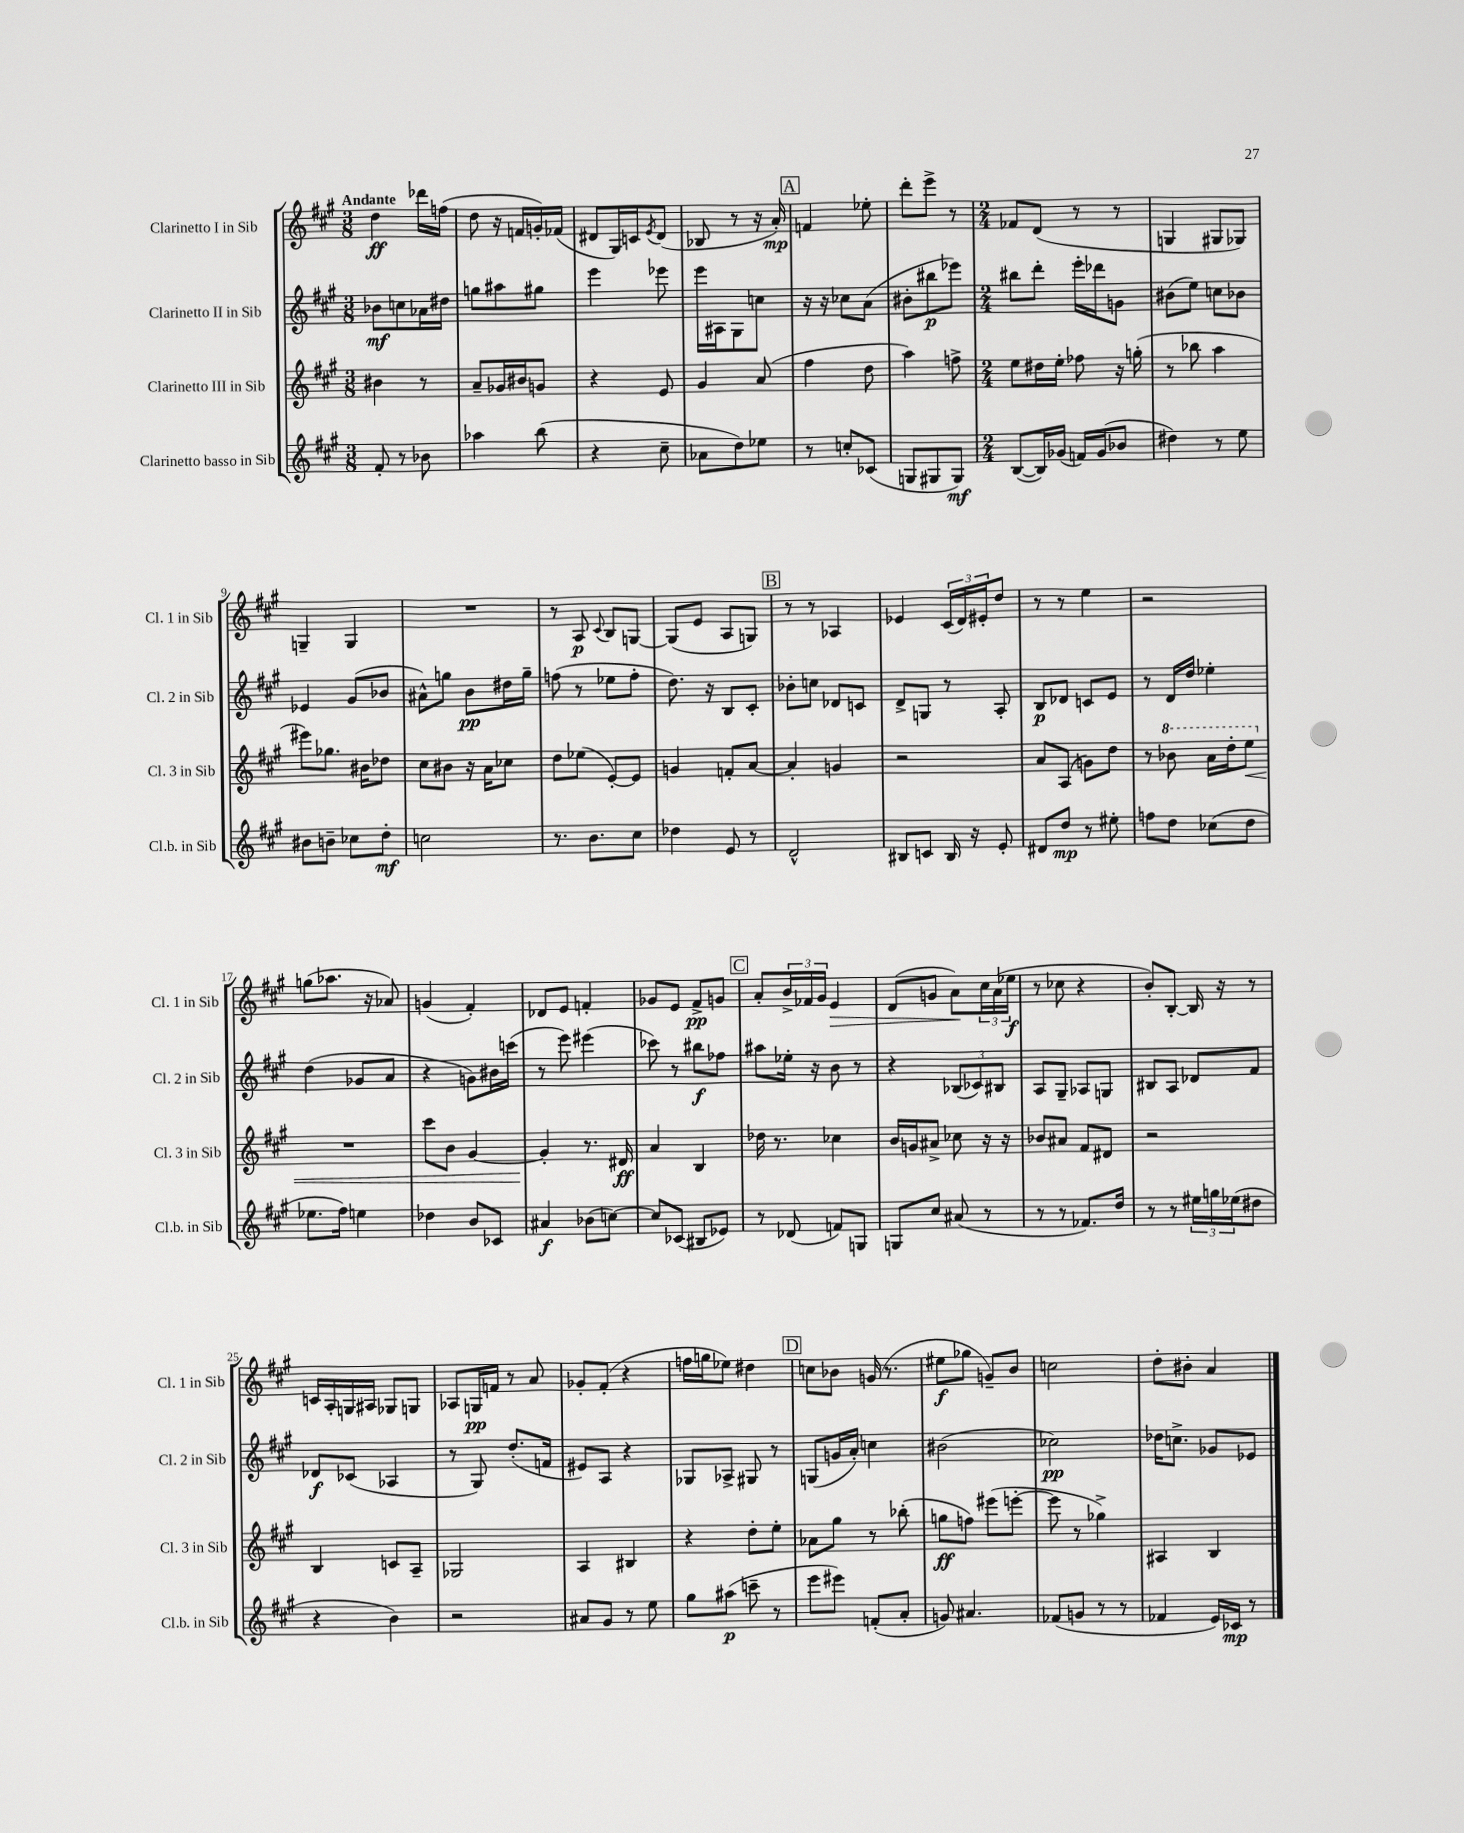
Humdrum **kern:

**kern	**dynam	**kern	**dynam	**kern	**dynam	**kern	**dynam
*part4	*part4	*part3	*part3	*part2	*part2	*part1	*part1
*staff4	*staff4	*staff3	*staff3	*staff2	*staff2	*staff1	*staff1
*I"Clarinetto basso in Sib	*	*I"Clarinetto III in Sib	*	*I"Clarinetto II in Sib	*	*I"Clarinetto I in Sib	*
*I'Cl.b. in Sib	*	*I'Cl. 3 in Sib	*	*I'Cl. 2 in Sib	*	*I'Cl. 1 in Sib	*
*clefG2	*	*clefG2	*	*clefG2	*	*clefG2	*
*k[f#c#g#]	*	*k[f#c#g#]	*	*k[f#c#g#]	*	*k[f#c#g#]	*
*M3/8	*	*M3/8	*	*M3/8	*	*M3/8	*
=1	=1	=1	=1	=1	=1	=1	=1
!	!	!	!	!	!	!LO:TX:a:B:t=Andante	!
8f#'/	.	4b#X\	.	8b-X\L	mf	4dd\	ff
8r	.	.	.	8ccn\	.	.	.
8b-X\	.	8r	.	16a-X\L	.	16ddd-X\LL	.
.	.	.	.	16dd#X\JJ	.	(16ffn\JJ	.
=2	=2	=2	=2	=2	=2	=2	=2
4aa-X\	.	8a~/L	.	8ggn\L	.	8dd\	.
.	.	16g-X/L	.	8aa#X\	.	16r	.
.	.	16b#X/J	.	.	.	16fn/LL	.
(8bb\	.	8gn/J	.	8gg#X\J	.	16gn'/)	.
.	.	.	.	.	.	(16f-X/JJ	.
=3	=3	=3	=3	=3	=3	=3	=3
4r	.	4r	.	4eee\	.	8d#X/L	.
.	.	.	.	.	.	16G#/L)	.
.	.	.	.	.	.	16cn/J	.
.	.	.	.	.	.	8qe/	.
8cc#~\	.	8e/	.	8eee-X\	.	(8d#/J	.
=4	=4	=4	=4	=4	=4	=4	=4
8a-X\L	.	4g#/	.	16eee\LL	.	8B-X/	.
.	.	.	.	16A#X\J	.	.	.
8dd\)	.	.	.	8G#\	.	8r	.
8ee-X\J	.	(8a/	.	8ccn\J	.	16r	.
.	.	.	.	.	.	16a'/)	mp
!!LO:REH:place=s1:t=A
=5	=5	=5	=5	=5	=5	=5	=5
8r	.	4ff#\	.	16r	.	4fn/	.
.	.	.	.	16r	.	.	.
8ccn'/L	.	.	.	8cc-X\L	.	.	.
(8c-X/J	.	8dd\	.	(8a\J	.	8ee-X'\	.
=6	=6	=6	=6	=6	=6	=6	=6
8Gn/L	.	4aa\)	.	8b#X'\L	.	8ddd'\L	.
8G#X/	.	.	.	8bb#X\	p	8eee^\J	.
8G#/J)	mf	8ffn^\	.	8eee-X\J)	.	8r	.
=7	=7	=7	=7	=7	=7	=7	=7
*M2/4	*	*M2/4	*	*M2/4	*	*M2/4	*
([8B/L	.	8ee\L	.	8bb#X\L	.	8f-X/L	.
16B/L])	.	16dd#X\L	.	8ddd'\J	.	(8d/J	.
(16g-X/JJ	.	16ee'\JJ	.	.	.	.	.
16fn/LL)	.	8ff-X\	.	16eee'\LL	.	8r	.
(16g-/J	.	.	.	16ddd-X\J	.	.	.
8b-X/J	.	16r	.	8gn\J	.	8r	.
.	.	(16ggn'\	.	.	.	.	.
=8	=8	=8	=8	=8	=8	=8	=8
4dd#X\)	.	8r	.	(8b#X\L	.	4Gn/	.
.	.	8bb-X\	.	8ee\J)	.	.	.
8r	.	4aa\	.	8ccn\L	.	8G#X/L	.
8ee\	.	.	.	8b-X\J	.	8G-X/J)	.
!!LO:LB:g=z
=9	=9	=9	=9	=9	=9	=9	=9
8b#X\L	.	8eee#X\L)	.	4e-X/	.	4Gn~/	.
8bn~\J	.	8.gg-X\J	.	.	.	.	.
8cc-X\L	.	.	.	(8g#/L	.	4G/	.
.	.	16b#X\KL	.	.	.	.	.
8dd'\J	mf	8dd-X\J	.	8b-X/J	.	.	.
=10	=10	=10	=10	=10	=10	=10	=10
2ccn\	.	8cc#\L	.	8a#X^^\L)	.	2r	.
.	.	8b#X\J	.	8ggn\J	.	.	.
.	.	16r	.	8b\L	pp	.	.
.	.	16a\KL	.	.	.	.	.
.	.	8cc-X\J	.	16dd#X\L	.	.	.
.	.	.	.	16gg~\JJ	.	.	.
=11	=11	=11	=11	=11	=11	=11	=11
8.r	.	8dd\L	.	(8ffn\	.	8r	.
.	.	(8ee-X\J	.	8r	.	8A/	p
8.b\L	.	.	.	.	.	.	.
.	.	.	.	.	.	8qqc#/	.
.	.	[8e'/L)	.	8ee-X\L	.	8B/L	.
8cc#\J	.	8e/J]	.	8ff'\J	.	[8Gn/J	.
=12	=12	=12	=12	=12	=12	=12	=12
4dd-X\	.	4gn/	.	8.dd\)	.	(8G/L]	.
.	.	.	.	.	.	8e/J	.
.	.	.	.	16r	.	.	.
8e/	.	8fn'/L	.	8B/L	.	8A/L	.
8r	.	[8a/J	.	8c#'/J	.	8Gn/J)	.
!!LO:REH:place=s1:t=B
=13	=13	=13	=13	=13	=13	=13	=13
2d^^/	.	4a'/]	.	8b-X'\L	.	8r	.
.	.	.	.	8ccn\J	.	8r	.
.	.	4gn/	.	8d-X/L	.	4A-X/	.
.	.	.	.	8cn/J	.	.	.
=14	=14	=14	=14	=14	=14	=14	=14
8B#X/L	.	2r	.	8d^/L	.	4e-X/	.
8cn/J	.	.	.	8Gn/J	.	.	.
16B#/	.	.	.	8r	.	(24c#/LL	.
.	.	.	.	.	.	24d/)	.
16r	.	.	.	.	.	.	.
.	.	.	.	.	.	24e#X'/J	.
8e'/	.	.	.	8A'/	.	8dd/J	.
=15	=15	=15	=15	=15	=15	=15	=15
8d#X/L	.	8a/L	.	8B/L	p	8r	.
8dd/J	mp	(8A/J	.	8d-X/J	.	8r	.
8r	.	8gn\L)	.	8cn/L	.	4ee\	.
8ee#X'\	.	8dd\J	.	8e/J	.	.	.
=16	=16	=16	=16	=16	=16	=16	=16
8ffn\L	.	8r	.	8r	.	2r	.
*	*	*8va	*	*	*	*	*
8dd\J	.	8bb-X\	.	16d/LL	.	.	.
.	.	.	.	16dd/JJ	.	.	.
(8cc-X\L	.	16aa\LL	.	4ee-X'\	.	.	.
.	.	16ddd'\J	.	.	.	.	.
!	!	!	!LO:HP:b	!	!	!	!
8dd\J	.	8eee\J	<	.	.	.	.
!!LO:LB:g=z
=17	=17	=17	=17	=17	=17	=17	=17
*	*	*X8va	*	*	*	*	*
8.ee-X\L	.	2r	.	(4dd\	.	(8ggn\L	.
.	.	.	.	.	.	8.aa-X\J	.
16ff#\Jk)	.	.	.	.	.	.	.
4een\	.	.	.	8g-X/L	.	.	.
.	.	.	.	.	.	16r	.
.	.	.	.	8a/J	.	8a-X/)	.
=18	=18	=18	=18	=18	=18	=18	=18
4dd-X\	.	8ccc#\L	.	4r	.	(4gn/	.
.	.	8b\J	.	.	.	.	.
8b/L	.	[4g#/	.	8gn\L)	.	4f#'/)	.
8c-X/J	.	.	.	16b#X\L	.	.	.
.	.	.	.	(16cccn\JJ	.	.	.
=19	=19	=19	=19	=19	=19	=19	=19
4a#X/	f	4g#'/]	.	8r	.	8d-X/L	.
.	.	.	.	8eee\)	.	8e/J	.
(8b-X\L	.	8.r	[	(4eee#X\	.	4fn'/	.
[8ccn\J)	.	.	.	.	.	.	.
.	.	16d#X/	ff	.	.	.	.
=20	=20	=20	=20	=20	=20	=20	=20
8cc/L]	.	4a/	.	8ccc-X\)	.	8g-X/L	.
(8c-X/J	.	.	.	8r	.	8e/J	.
8B#X/L	.	4B/	.	8bb#X\L	f	8f#^/L	pp
8e-X/J)	.	.	.	8ff-X\J	.	8gn/J	.
!!LO:REH:place=s1:t=C
=21	=21	=21	=21	=21	=21	=21	=21
8r	.	16dd-X\	.	8aa#X\L	.	8a'/L	.
.	.	8.r	.	.	.	.	.
(8d-X/	.	.	.	16ee-X'\Jk	.	24b^/L	.
.	.	.	.	.	.	24f-X/	.
.	.	.	.	16r	.	.	.
.	.	.	.	.	.	24g#/JJ	.
!	!	!	!	!	!	!	!LO:HP:b
8fn/L)	.	4cc-X\	.	8b\	.	4e/	>
8Gn/J	.	.	.	8r	.	.	.
=22	=22	=22	=22	=22	=22	=22	=22
8Gn/L	.	16b/LL	.	4r	.	(8d/L	.
.	.	16gn/J	.	.	.	.	.
8cc#/J	.	8a#X^/J	.	.	.	8gn/J	.
(8a#X/	.	8cc-X\	.	(12B-X/L	.	8a\L)	.
.	.	.	.	12c-X/)	.	.	.
8r	.	16r	.	.	.	24cc#\L	]
.	.	.	.	12B#X/J	.	(24a\	.
.	.	16r	.	.	.	.	.
.	.	.	.	.	.	24ee-X\JJ	f
=23	=23	=23	=23	=23	=23	=23	=23
8r	.	8b-X/L	.	8A/L	.	8r	.
8r	.	8a#X/J	.	8G#~/J	.	8cc-X\	.
8.f-X/L)	.	8f#/L	.	8A-X/L	.	4r	.
.	.	8d#X/J	.	8Gn/J	.	.	.
16dd/Jk	.	.	.	.	.	.	.
=24	=24	=24	=24	=24	=24	=24	=24
8r	.	2r	.	8B#X/L	.	8b'/L)	.
8r	.	.	.	8A/J	.	[8B'/J	.
24ee#X\LL	.	.	.	8d-X/L	.	16B/]	.
24ggn\	.	.	.	.	.	.	.
.	.	.	.	.	.	16r	.
(24ee-X\J	.	.	.	.	.	.	.
8dd#X\J	.	.	.	8f#/J	.	8r	.
!!LO:LB:g=z
=25	=25	=25	=25	=25	=25	=25	=25
4r	.	4B/	.	8d-X/L	f	16cn/LL	.
.	.	.	.	.	.	16A'/	.
.	.	.	.	(8c-X/J	.	16Gn/	.
.	.	.	.	.	.	16A#X/JJ	.
4b\)	.	8cn/L	.	4A-X/	.	8G-X/L	.
.	.	8A~/J	.	.	.	8Gn/J	.
=26	=26	=26	=26	=26	=26	=26	=26
2r	.	2G-X/	.	8r	.	8A-X/L	.
.	.	.	.	8G#/)	.	16Gn/L	pp
.	.	.	.	.	.	16fn/JJ	.
.	.	.	.	(8.dd'/L	.	8r	.
.	.	.	.	.	.	8a/	.
.	.	.	.	16fn/Jk	.	.	.
=27	=27	=27	=27	=27	=27	=27	=27
8a#X/L	.	4A/	.	8e#X/L)	.	8g-X'/L	.
8g#/J	.	.	.	8A/J	.	(8f#'/J	.
8r	.	4B#X/	.	4r	.	4r	.
8ee\	.	.	.	.	.	.	.
=28	=28	=28	=28	=28	=28	=28	=28
8gg#\L	.	4r	.	8G-X/L	.	16ffn\LL	.
.	.	.	.	.	.	16ggn\J	.
(8aa#X\J	p	.	.	8A-X^/J	.	8ee-X\J)	.
8cccn~\	.	8dd'\L	.	8G#X/	.	4dd#X\	.
8r	.	8ee'\J	.	8r	.	.	.
!!LO:REH:place=s1:t=D
=29	=29	=29	=29	=29	=29	=29	=29
8eee\L	.	8a-X\L	.	(8Gn/L	.	8ccn\L	.
8eee#X\J)	.	8gg#\J	.	16gn/L	.	8b-X\J	.
.	.	.	.	16a'/JJ)	.	.	.
(8fn'/L	.	8r	.	4ccn\	.	(16gn/	.
.	.	.	.	.	.	8.r	.
8a'/J	.	(8bb-X'\	.	.	.	.	.
=30	=30	=30	=30	=30	=30	=30	=30
8gn/)	.	8ggn\L	ff	(2b#X\	.	8ee#X\L	f
4.a#X/	.	8ffn\J)	.	.	.	8gg-X\J	.
.	.	(8eee#X\L	.	.	.	8gn~/L)	.
.	.	[8eeen'\J	.	.	.	8b/J	.
=31	=31	=31	=31	=31	=31	=31	=31
(8f-X/L	.	8eee\]	.	2cc-X\)	pp	2ccn\	.
8gn/J	.	8r	.	.	.	.	.
8r	.	4gg-X^\)	.	.	.	.	.
8r	.	.	.	.	.	.	.
=32	=32	=32	=32	=32	=32	=32	=32
4f-X/	.	4A#X/	.	16dd-X\KL	.	8dd'\L	.
.	.	.	.	8.ccn^\J	.	.	.
.	.	.	.	.	.	8b#X'\J	.
16e/LL)	.	4B/	.	8g-X/L	.	4a/	.
16c-X/JJ	mp	.	.	.	.	.	.
8r	.	.	.	8e-X/J	.	.	.
==	==	==	==	==	==	==	==
*-	*-	*-	*-	*-	*-	*-	*-
